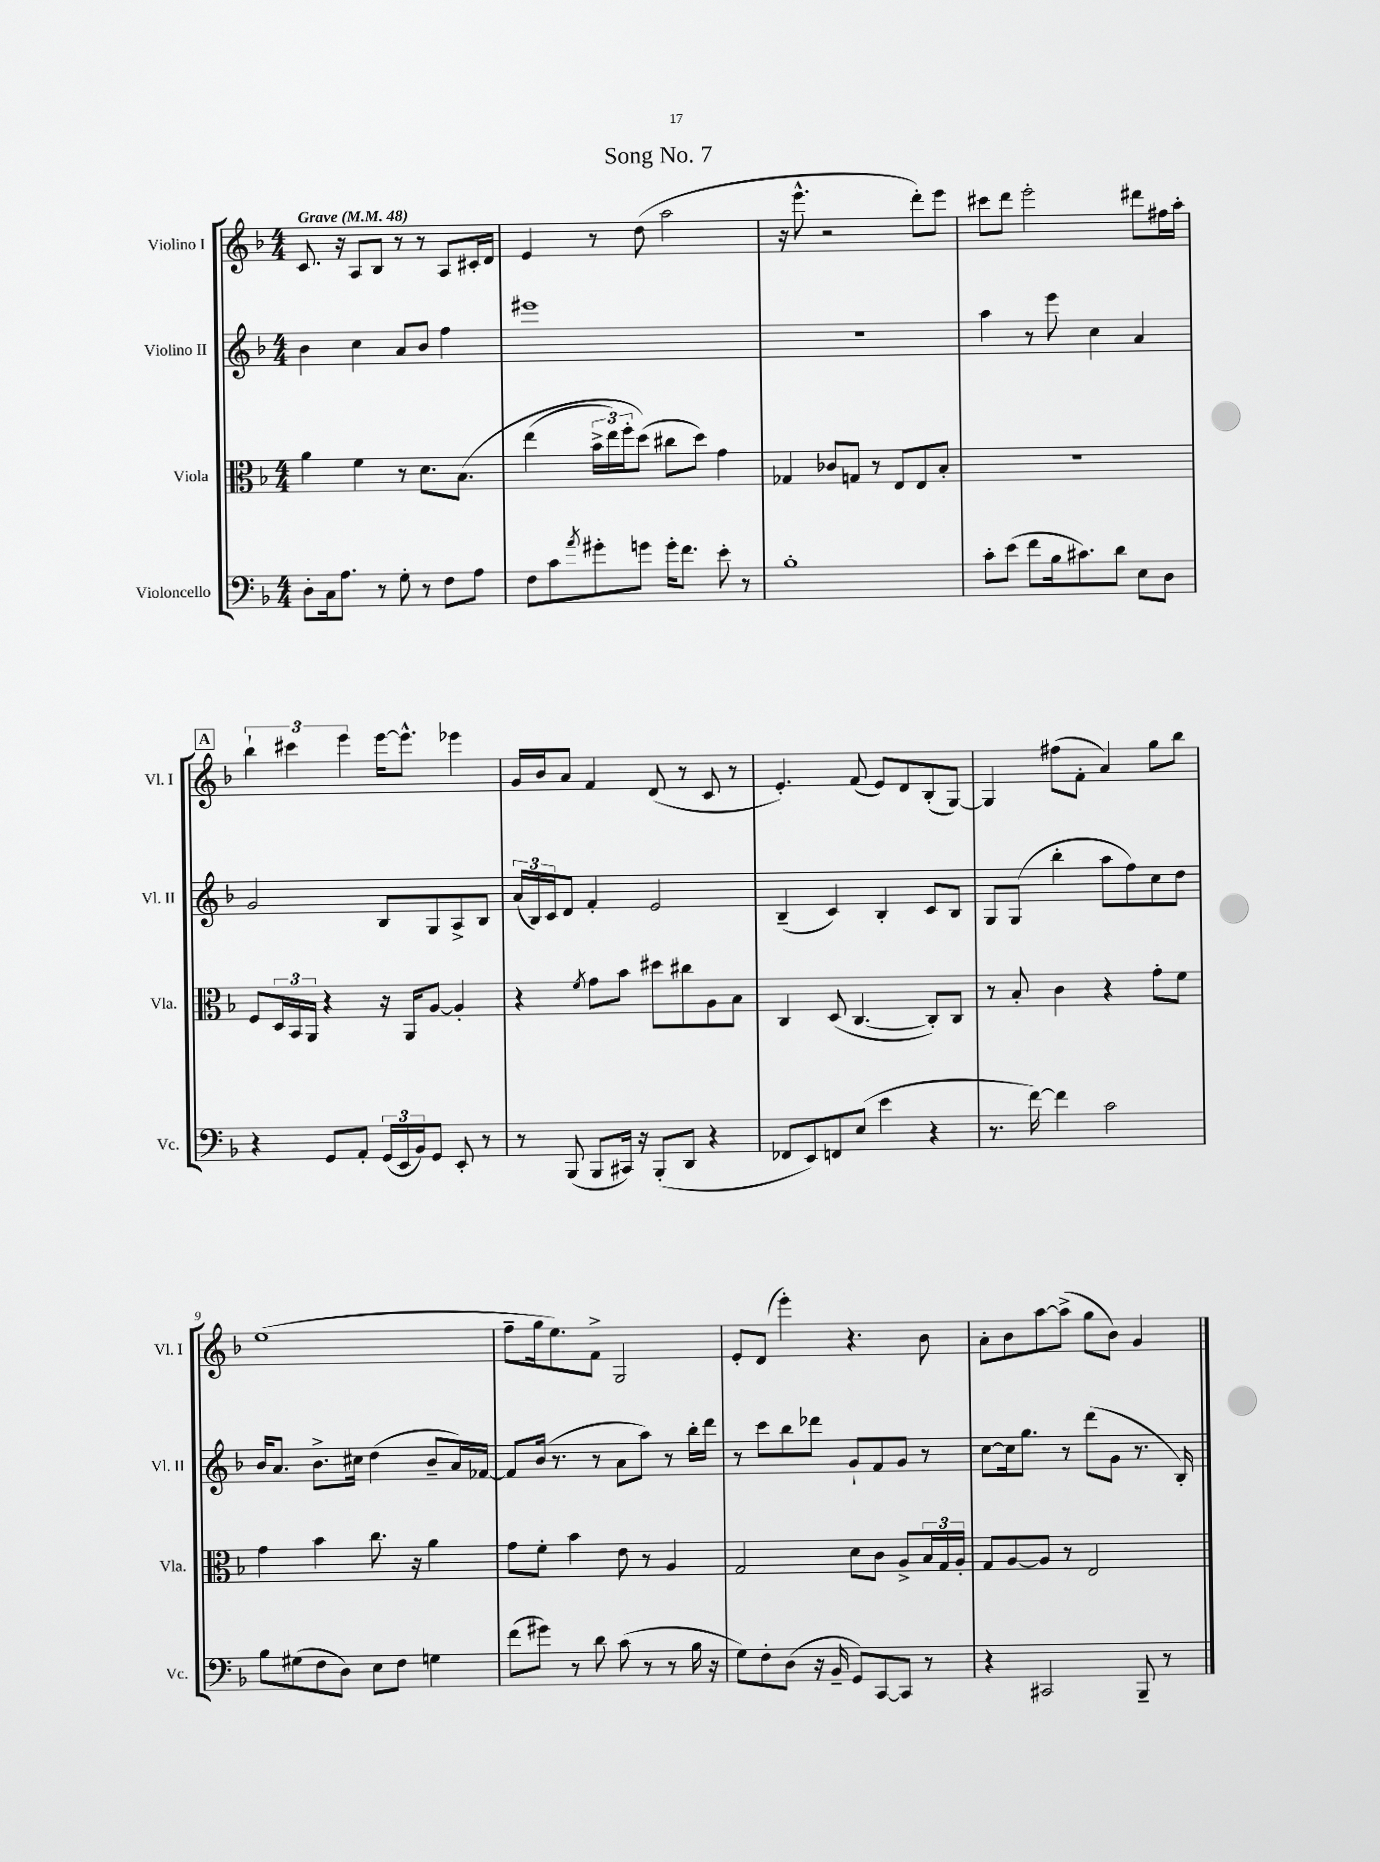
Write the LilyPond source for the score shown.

\header { title = "Song No. 7" }
<<
\new StaffGroup <<
\new Staff = "s0" \with { instrumentName = "Violino I" shortInstrumentName = "Vl. I" } {
    \clef treble \key f \major \numericTimeSignature \time 4/4 \tempo "Grave" 4 = 48
    c'8. r16 a8 bes8 r8 r8 a8 cis'16-. d'16 |
    e'4 r8 d''8( a''2 |
    r16 e'''8.-^ r2 d'''8-.) e'''8 |
    cis'''8 d'''8 e'''2-. dis'''8 fis''16 a''16-. |
    \mark \markup { \box "A" } \tuplet 3/2 { bes''4-! cis'''4 e'''4 } e'''16~ e'''8.-^ ees'''4 |
    g'16 bes'16 a'8 f'4 d'8( r8 c'8 r8 |
    e'4.-.) f'8( e'8) d'8 bes8-.( g8~) |
    g4 fis''8( f'8-. a'4) g''8 bes''8 |
    e''1( |
    f''8-- g''16 e''8.) f'8-> g2 |
    e'8-. d'8( e'''4-.) r4. bes'8 |
    a'8-. bes'8 a''8~ a''8->( g''8 bes'8) g'4 \bar "|." |
}
\new Staff = "s1" \with { instrumentName = "Violino II" shortInstrumentName = "Vl. II" } {
    \clef treble \key f \major \numericTimeSignature \time 4/4
    bes'4 c''4 a'8 bes'8 f''4 |
    eis'''1 |
    R1 |
    a''4 r8 e'''8 c''4 a'4 |
    \mark \markup { \box "A" } g'2 bes8 g8 a8-> bes8 |
    \tuplet 3/2 { a'16( bes16) c'16 } d'8 f'4-. e'2 |
    bes4--( c'4) bes4-. c'8 bes8 |
    g8 g8( bes''4-. a''8 f''8) c''8 d''8 |
    bes'16 a'8. bes'8.-> cis''16 d''4( bes'8-- a'16) fes'16~ |
    fes'8 bes'16( r8. r8 a'8 a''8) r8 bes''16-. d'''16 |
    r8 c'''8 bes''8 des'''8 g'8-! f'8 g'8 r8 |
    c''8~ c''16 g''8. r8 d'''8( g'8 r8. bes16-.) \bar "|." |
}
\new Staff = "s2" \with { instrumentName = "Viola" shortInstrumentName = "Vla." } {
    \clef alto \key f \major \numericTimeSignature \time 4/4
    a'4 f'4 r8 d'8. bes8.\( |
    e''4( \tuplet 3/2 { bes'16-> e''16) f''16-. } d''8(\) cis''8 d''8) g'4 |
    ges4 ces'8 g8 r8 e8 e8 bes8-. |
    R1 |
    \mark \markup { \box "A" } f8 \tuplet 3/2 { d16 bes,16 a,16 } r4 r16 a,16 a8~ a4-. |
    r4 \acciaccatura { f'8 } g'8 bes'8 dis''8 cis''8 a8 bes8 |
    c4 d8( c4.~ c8-.) c8 |
    r8 bes8-. c'4 r4 g'8-. f'8 |
    g'4 bes'4 c''8. r16 a'4 |
    g'8 f'8-. bes'4 e'8 r8 a4 |
    g2 d'8 c'8 a8-> \tuplet 3/2 { bes16 g16 a16-. } |
    g8 a8~ a8 r8 e2 \bar "|." |
}
\new Staff = "s3" \with { instrumentName = "Violoncello" shortInstrumentName = "Vc." } {
    \clef bass \key f \major \numericTimeSignature \time 4/4
    d8-. c16 a8. r8 g8-. r8 f8 a8 |
    f8 c'8 \acciaccatura { a'8 } gis'8-. g'8 g'16-. f'8. e'8-. r8 |
    bes1-. |
    c'8-. e'8( f'8 bes16 cis'8.) d'8 e8 d8 |
    \mark \markup { \box "A" } r4 g,8 a,8-. \tuplet 3/2 { g,16( e,16 bes,16) } g,8 e,8-. r8 |
    r8 bes,,8( bes,,8 cis,16) r16 bes,,8-.( d,8 r4 |
    fes,8 e,8) f,8 e8( e'4 r4 |
    r8. f'16~) f'4 c'2 |
    bes8 gis8( f8 d8) e8 f8 g4 |
    f'8( gis'8) r8 d'8 c'8( r8 r8 bes16 r16 |
    g8) f8-. d8( r16 bes,16-- g,8) c,8~ c,8 r8 |
    r4 cis,2 bes,,8-- r8 \bar "|." |
}
>>
>>
